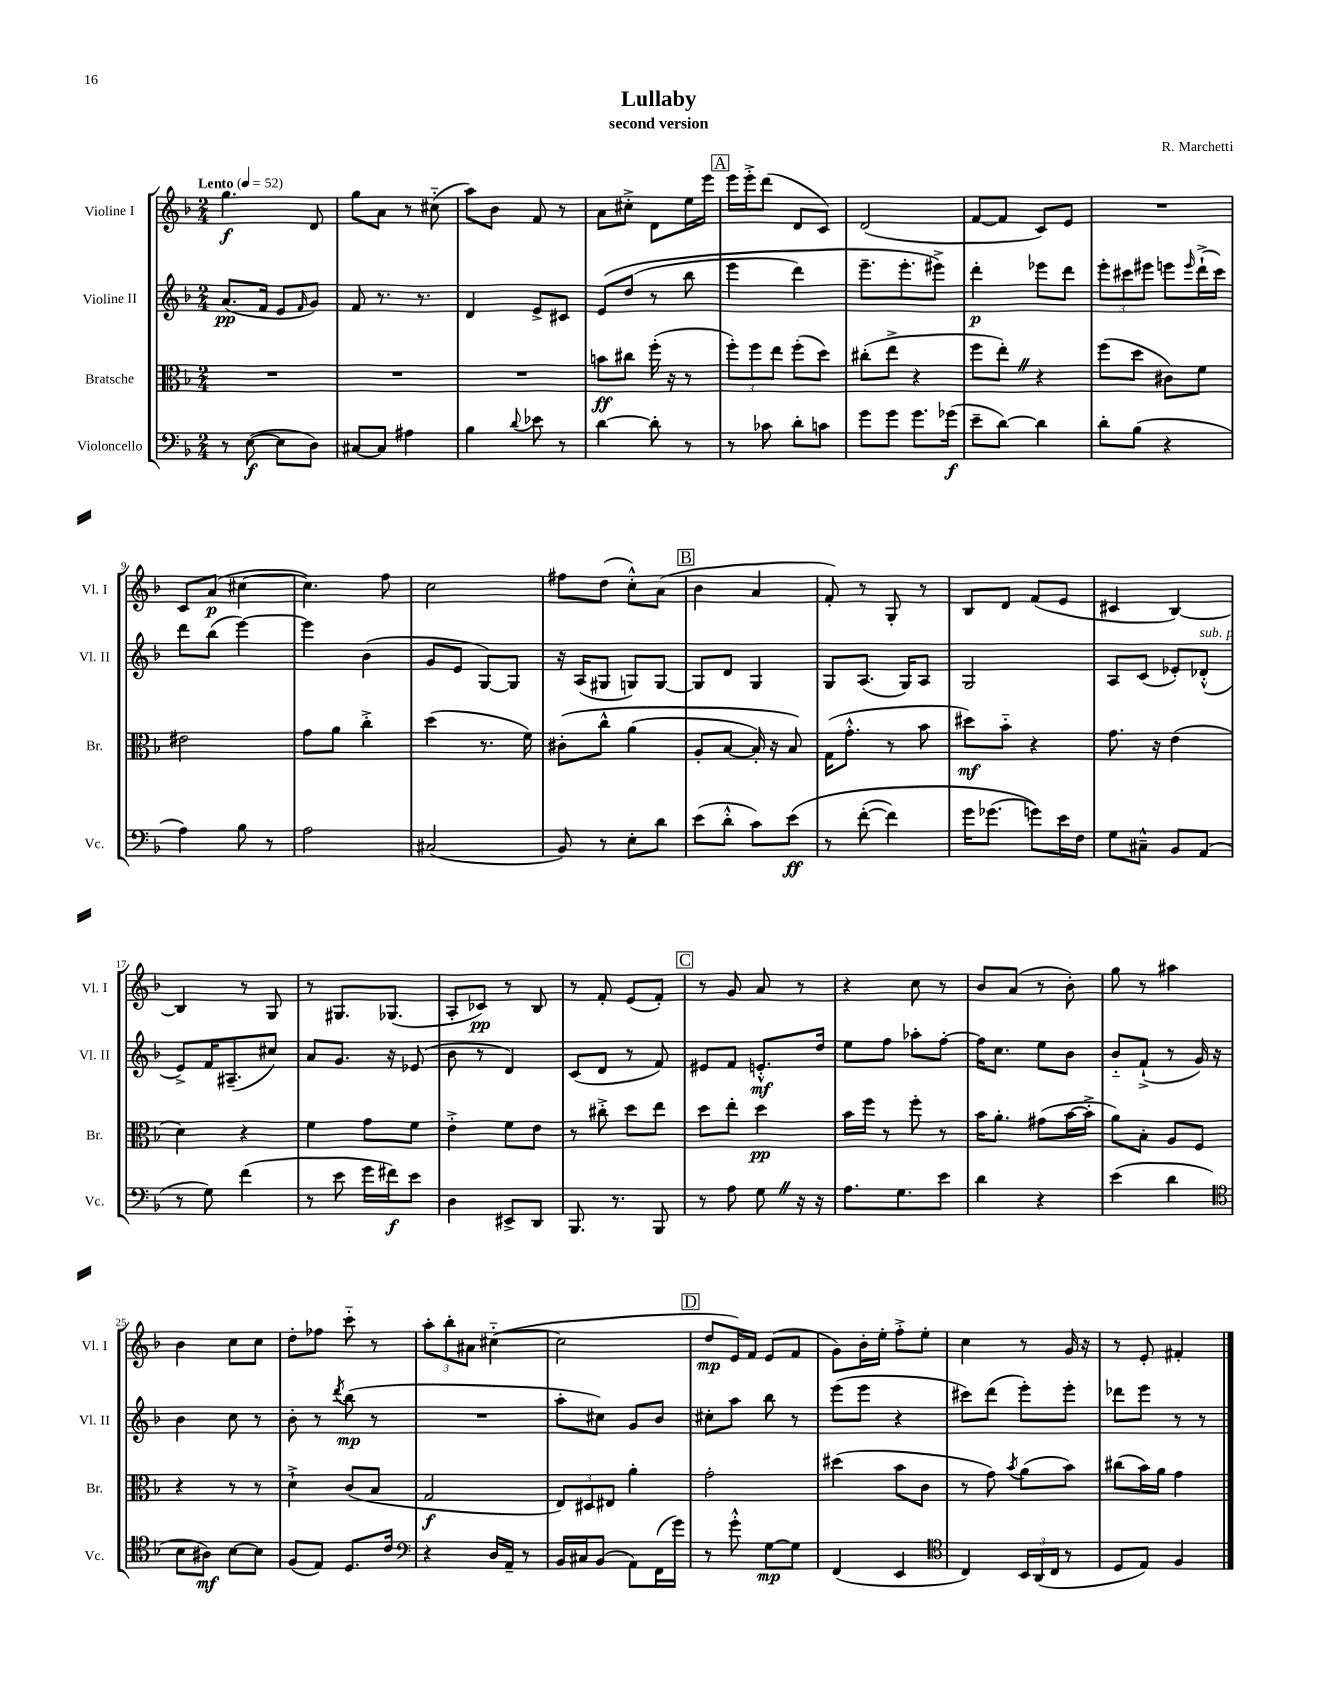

**kern	**kern	**kern	**kern
*staff4	*staff3	*staff2	*staff1
*clefF4	*clefC3	*clefG2	*clefG2
*k[b-]	*k[b-]	*k[b-]	*k[b-]
*M2/4	*M2/4	*M2/4	*M2/4
*MM52	*MM52	*MM52	*MM52
8r	2r	(8.a	4.gg
([8E	.	.	.
.	.	16f	.
8E]	.	8e	.
.	.	16qqf	.
8D)	.	8g)	8d
=	=	=	=
[8C#	2r	8f	8gg
8C#]	.	8.r	8a
4A#	.	.	8r
.	.	8.r	.
.	.	.	(8cc#'~
=	=	=	=
4B-	2r	4d	8aa)
.	.	.	8b-
8qqd	.	.	.
8e-	.	8e^	8f
8r	.	8c#	8r
=	=	=	=
[4d	8b	&(8e	8a
.	8cc#	(8dd	8cc#'^
8d']	(16ff'	8r	8d
.	16r	.	.
8r	8r	8bb-	16ee
.	.	.	16eee
=	=	=	=
8r	12ff')	4eee	16eee
.	.	.	16eee'^
.	12ff	.	.
8c-	.	.	(8ddd
.	12ee	.	.
8d'	(8ff'	4ddd)	8d
8c	8dd)	.	8c)
=	=	=	=
8g	(8cc#'	8.eee~	(2d
8g	8ee^	.	.
.	.	8.eee'	.
8.g	4r	.	.
.	.	8eee#^&)	.
(16g-	.	.	.
=	=	=	=
8e~	8ff	4ddd'	[8f
[8d)	8ee')	.	8f]
4d]	4r	8eee-	8c)
.	.	8ddd	8e
=	=	=	=
8d'	(8ff	12eee'	2r
.	.	12ccc#	.
(8B-	8dd	.	.
.	.	12eee#	.
4r	8c#)	8eee	.
.	.	16qqeee	.
.	8f	(16ddd`^	.
.	.	16ccc#)	.
=	=	=	=
4A)	2e#	8ddd	8c
.	.	(8bb-	(8a
8B-	.	[4eee)	[4cc#
8r	.	.	.
=	=	=	=
2A	8g	4eee]	4.cc#])
.	8a	.	.
.	4cc'^	(4b-	.
.	.	.	8ff
=	=	=	=
(2C#	(4dd	8g	2cc
.	.	8e	.
.	8.r	[8G)	.
.	.	8G]	.
.	16f)	.	.
=	=	=	=
8BB-)	&(8c#'	16r	8ff#
.	.	(16A	.
8r	8cc^^	8G#	(8dd
8E'	(4a	8G)	8cc'^^)
8d	.	[8G	(8a
=	=	=	=
(8e	8A'	8G]	4b-
8d'^^	[8B-	8d	.
8c)	16B-'])	4G	4a
.	16r	.	.
&(8e	8B-&)	.	.
=	=	=	=
8r	(16G	8G	8f')
.	8.g'^^	.	.
([8f'	.	(8.A	8r
4f])	8r	.	8G'
.	.	16G)	.
.	8b-	8A	8r
=	=	=	=
16g	8dd#)	2G	8B-
(8.g-	.	.	.
.	8b-'~	.	8d
8g)&)	4r	.	(8f
16e	.	.	8e
16F	.	.	.
=	=	=	=
8G	8.g	8A	4c#
8C#~^^	.	(8c	.
.	16r	.	.
8BB-	(4e	8e-')	[4B-)
(8AA	.	(8d-'^^	.
=	=	=	=
8r	4d)	8e^)	4B-]
8G)	.	16f	.
.	.	(8.A#~	.
(4f	4r	.	8r
.	.	8cc#)	8G
=	=	=	=
8r	4f	8a	8r
8e	.	8.g	8.G#
16g	8g	.	.
16f#)	.	16r	(8.G-
8e	8f	(8e-	.
=	=	=	=
4D	4e'^	8b-	8A'
.	.	8r	8c-)
8EE#^	8f	4d)	8r
8DD	8e	.	8B-
=	=	=	=
8.BBB-	8r	(8c	8r
.	8cc#'^	8d	8f'
8.r	.	.	.
.	8dd	8r	(8e
8BBB-	8ee	8f)	8f')
=	=	=	=
8r	8dd	8e#	8r
8A	8ee'	8f	8g
8G	4dd	8.e'^^	8a
16r	.	.	8r
16r	.	16dd	.
=	=	=	=
8.A	16b-	8ee	4r
.	16ff	.	.
.	8r	8ff	.
8.G	.	.	.
.	8ff'	8aa-'	8cc
8e	8r	[8ff'	8r
=	=	=	=
4d	16b-	16ff]	8b-
.	8.a'	8.cc	.
.	.	.	(8a
4r	(8g#	8ee	8r
.	[16b-	8b-	8b-')
.	16b-'^]	.	.
=	=	=	=
(4e	8a)	8b-'~	8gg
.	8B-'	(8f`^	8r
4d	8A	8r	4aa#
.	8F	16g)	.
.	.	16r	.
=	=	=	=
*clefC4	*	*	*
8B-	4r	4b-	4b-
8A#)	.	.	.
[8B-	8r	8cc	8cc
8B-]	8r	8r	8cc
=	=	=	=
(8F	4d`^	8b-'	8dd'
8E)	.	8r	8ff-
.	.	8qddd	.
8.D	(8c	(8bb-	8ccc'~
.	8B-	8r	8r
16c	.	.	.
=	=	=	=
*clefF4	*	*	*
4r	2G	2r	12aa'
.	.	.	12bb-'
.	.	.	12a#
16D	.	.	([4cc#'~
16AA~	.	.	.
8r	.	.	.
=	=	=	=
16BB-	12E)	8aa'	2cc#]
16C#	.	.	.
.	12D#	.	.
(8BB-	.	8cc#)	.
.	12E#	.	.
8AA)	4a'	8g	.
(16FF	.	8b-	.
16g)	.	.	.
=	=	=	=
8r	2g'	8cc#'	8dd
8g'^^	.	8aa	16e)
.	.	.	16f
[8G	.	8bb-	(8e
8G]	.	8r	8f
=	=	=	=
(4FF	(4dd#	(8eee	8g)
.	.	8eee	16b-'
.	.	.	16ee'
4EE	8b-	4r	8ff'^
.	8c	.	8ee'
=	=	=	=
*clefC4	*	*	*
4C)	8r	8ccc#)	4cc
.	8g)	(8ddd	.
.	8qb-	.	.
24BB-	(8a	8eee')	8r
(24AA	.	.	.
24C	.	.	.
8r	8b-)	8eee'	16g
.	.	.	16r
=	=	=	=
8D	(8cc#	8ddd-	8r
8E)	16b-)	8eee	8e'
.	16a	.	.
4F	4g	8r	4f#'
.	.	8r	.
==	==	==	==
*-	*-	*-	*-
